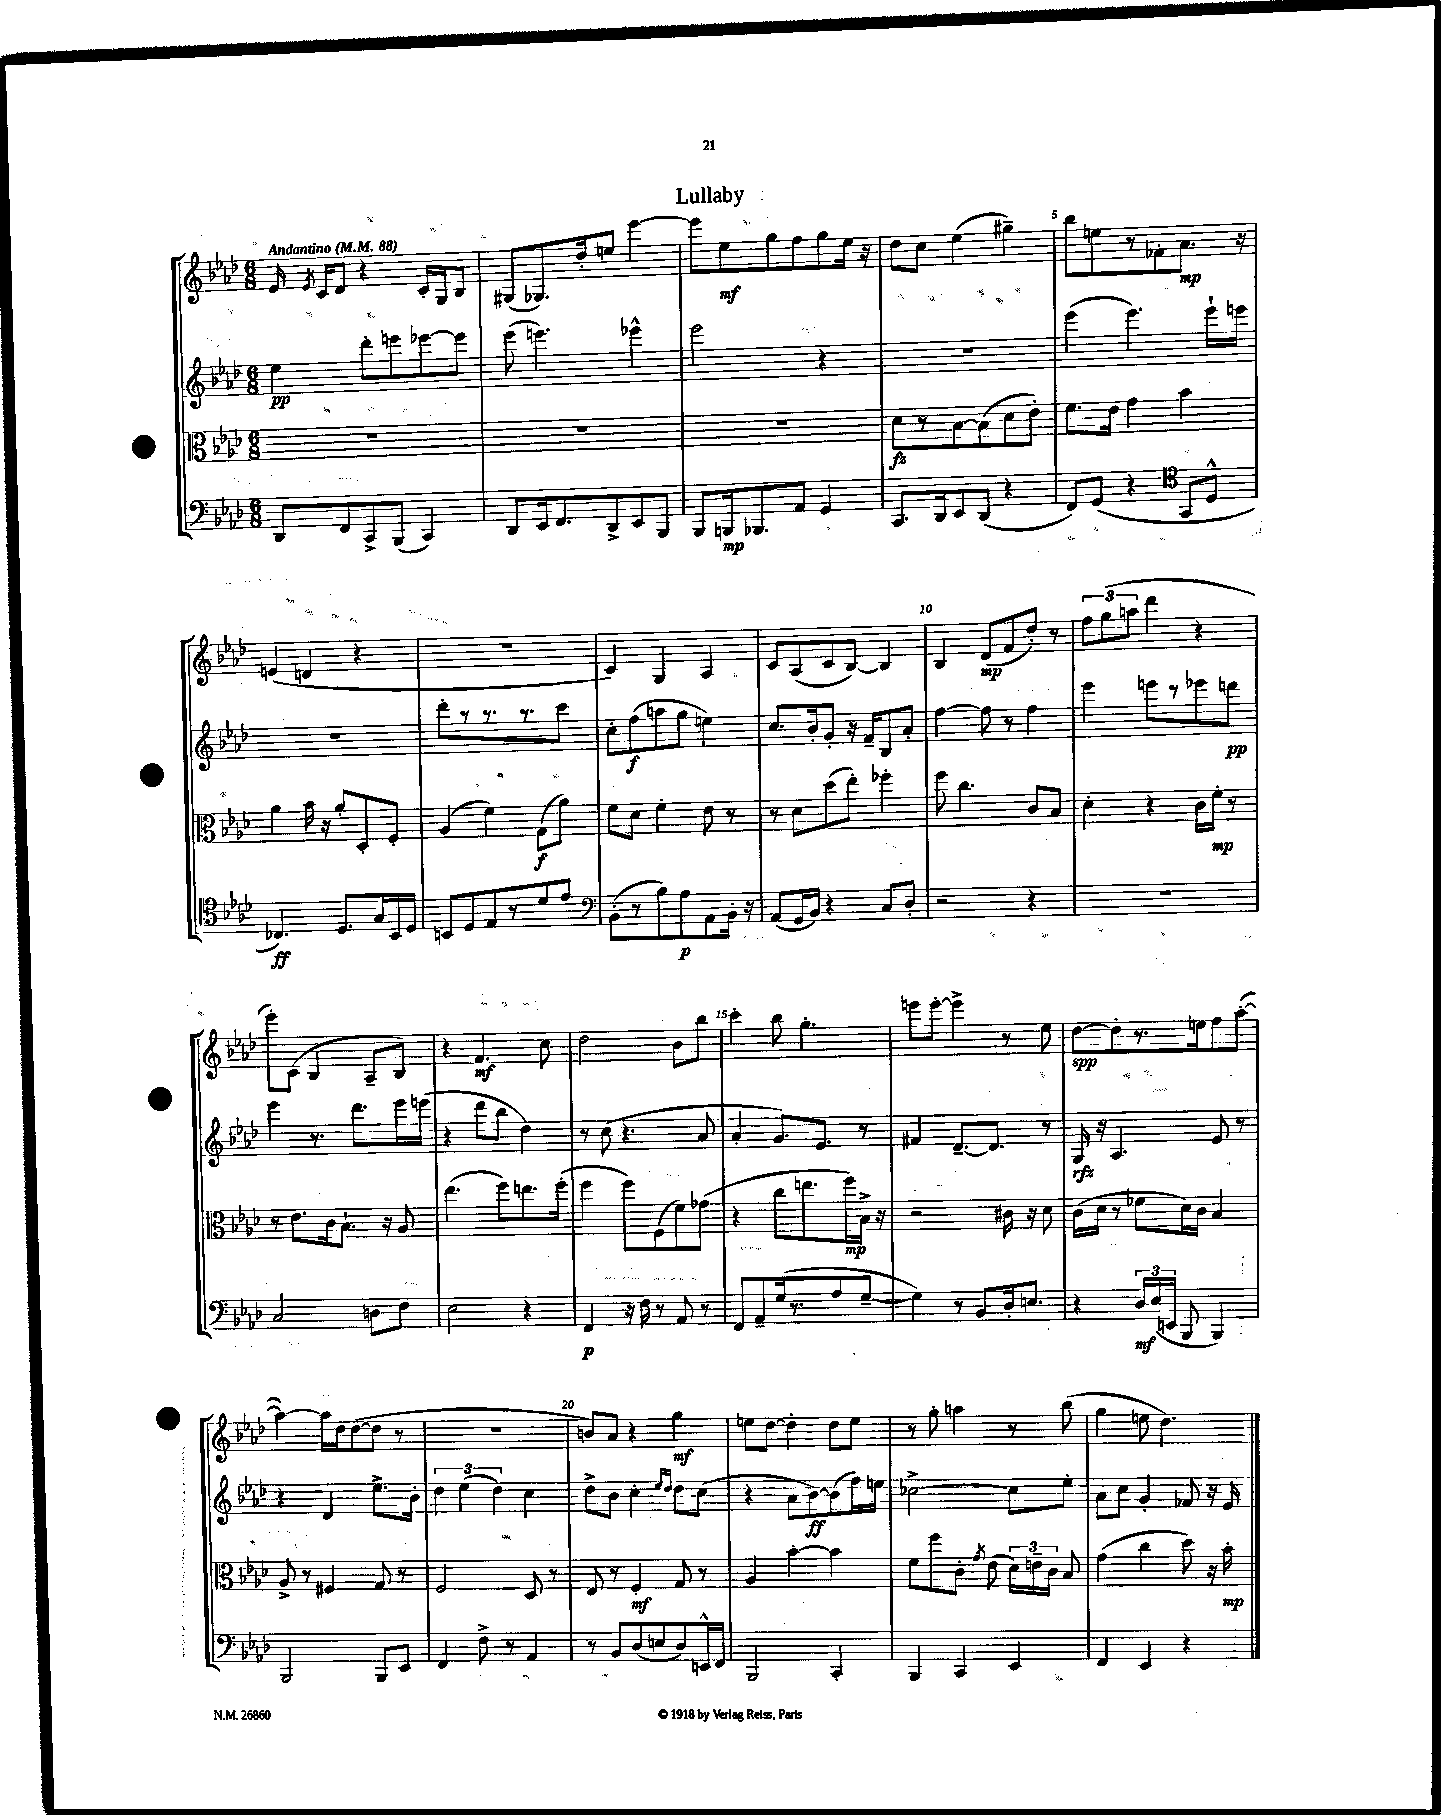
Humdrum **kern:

**kern	**kern	**kern	**kern
*staff4	*staff3	*staff2	*staff1
*clefF4	*clefC3	*clefG2	*clefG2
*k[b-e-a-d-]	*k[b-e-a-d-]	*k[b-e-a-d-]	*k[b-e-a-d-]
*M6/8	*M6/8	*M6/8	*M6/8
*MM88	*MM88	*MM88	*MM88
8DD-	2.r	4ee-	16e-
.	.	.	8qe-
.	.	.	16c
8FF	.	.	8d-
8CC^	.	8ddd-'	4r
(8BBB-	.	8eee	.
4CC)	.	[8eee-	16c'
.	.	.	16G
.	.	8eee-]	8B-
=	=	=	=
8DD-	2.r	(8eee-	(8G#
16EE-	.	4.eee)	8.G-)
8.FF	.	.	.
.	.	.	16dd-'
8DD-^	.	.	8ee
8EE-	.	4eee-^^	[4eee-
8BBB-	.	.	.
=	=	=	=
8BBB-	2.r	2eee-	8eee-]
16BBB	.	.	8ee-
8.BBB-	.	.	.
.	.	.	8gg
8AA-	.	.	8ff
4GG	.	4r	8gg
.	.	.	16ee-
.	.	.	16r
=	=	=	=
8.CC	8d-	2.r	8dd-
.	8r	.	8cc
16DD-	.	.	.
8EE-	[8B-	.	(4ee-
(8DD-	(8B-]	.	.
4r	8d-	.	4gg#~)
.	8e-')	.	.
=	=	=	=
8FF)	8.f	(4eee-	8bb-
(8GG	.	.	8ee
.	16e-	.	.
4r	4g	4.eee-)	8r
.	.	.	8f-'
*clefC4	*	*	*
8GG	4b-	.	8.a-
8D-^^	.	16eee-`	.
.	.	16eee	16r
=	=	=	=
4.C-)	4a-	2.r	(4e
.	16b-	.	4d
.	16r	.	.
8.D-	8a-'	.	.
.	8D-'	.	4r
16G	.	.	.
16BB-	8F'	.	.
16D-	.	.	.
=	=	=	=
8BB	(4A-	8ddd-'	2.r
8D-	.	8r	.
8E-	4f)	8.r	.
8r	.	.	.
.	.	8.r	.
8d-	(8G	.	.
8e-	8a-)	8ccc	.
=	=	=	=
*clefF4	*	*	*
(8BB-'	8f	8cc'	4c)
8r	8d-	(8ff	.
8B-)	4f'	8aa	4G
8A-	.	8gg	.
8AA-	8e-	4ee)	4A-
16BB-'	8r	.	.
16r	.	.	.
=	=	=	=
(8AA-	8r	8.cc	8c
16GG	8d-	.	(8A-
16BB-)	.	16b-'	.
4r	(8dd-	8g'	8c
.	8ee-')	16r	[8B-)
.	.	16f~	.
8C	4ff-'	8B-	4B-]
8D-'	.	8a-'	.
=	=	=	=
2r	8ff	[4ff	4B-
.	4.cc	.	.
.	.	8ff]	(8d-
.	.	8r	8f
4r	8c	4ff	8dd-')
.	8B-	.	8r
=	=	=	=
2.r	4d-'	4eee-	12ff
.	.	.	(12gg
.	.	.	12aa
.	4r	8eee	4ddd-
.	.	8r	.
.	16c	8eee-	4r
.	16f'	.	.
.	8r	8ddd	.
=	=	=	=
2C	8r	4eee-	8eee-')
.	8.e-	.	(8c
.	.	8.r	4B-
.	16c	.	.
.	8.B-`	.	.
.	.	8.ddd-	.
8D	.	.	8A-~
.	16r	.	.
8F	8A-	16eee-	8B-)
.	.	(16eee	.
=	=	=	=
2E-	(4.ee-	4r	4r
.	.	8ddd-	4.f
.	8ff)	8bb-	.
4r	8.ee	4dd-)	.
.	.	.	8cc
.	(16ff'	.	.
=	=	=	=
4FF	4ff	8r	2dd-
.	.	(8cc	.
16r	8ff)	4.r	.
16F	.	.	.
8r	(8F	.	.
8AA-	8f)	.	8b-
8r	(8g-	8a-	8bb-
=	=	=	=
8FF	4r	4a-'	4ccc'
8AA-~	.	.	.
(16G	8cc	8.g)	8bb-
8.r	.	.	.
.	8.ee	.	4.gg'
.	.	8.e-	.
8A-	.	.	.
.	16ff)	.	.
[8G~	16B-^	8r	.
.	16r	.	.
=	=	=	=
4G])	2r	4f#	8eee
.	.	.	[8eee'
8r	.	[8.d-~	4eee^]
8BB-	.	.	.
.	.	8.d-]	.
16D-'	16c#	.	8r
8.E	16r	.	.
.	8d-	8r	8ee-
=	=	=	=
4r	(16c	16G	[8dd-
.	16d-	16r	.
.	8r	4.A-	8dd-']
24D-	8f-	.	8.r
(24E-	.	.	.
24EE	.	.	.
8BBB-	16d-)	.	.
.	16c	.	16ee
4BBB-)	4B-	8e-	8ff
.	.	8r	([8aa-'
=	=	=	=
2BBB-	8A-^	4r	4aa-_)
.	8r	.	.
.	4F#	4d-	16aa-]
.	.	.	16dd-
.	.	.	([8dd-
8BBB-	8G	8.ee-^	8dd-]
8EE-	8r	.	8r
.	.	16b-'	.
=	=	=	=
4FF	2F	6dd-	2.r
.	.	(6ee-	.
8F^	.	.	.
.	.	6dd-)	.
8r	.	.	.
4AA-	8D-	4cc	.
.	8r	.	.
=	=	=	=
8r	8E-	8dd-^	8b)
8BB-	8r	8b-	8a-
(8D-	4F'	4cc'	4r
8E	.	.	.
.	.	16qqee-	.
.	.	16qqdd-	.
8D-)	8G	8dd-	4gg
16EE^^	8r	(8cc	.
16FF	.	.	.
=	=	=	=
2BBB-	4A-	4r	8ee
.	.	.	[8dd-
.	[4b-'	8a-	4dd-']
.	.	[8b-)	.
4CC'	4b-]	(8b-]	8dd-
.	.	16ff)	8ee
.	.	16ee	.
=	=	=	=
4BBB-	8f	[2cc-^	8r
.	8ff	.	8gg'
4CC	8c'	.	4aa
.	8qg	.	.
.	(8e-	.	.
4EE-	24d-)	8cc-]	8r
.	24e~	.	.
.	24c	.	.
.	8B-	8ee-'	(8bb-
=	=	=	=
4FF	(4g	8a-	4gg
.	.	8cc	.
4EE-	4cc	4g'	8ee
.	.	.	4.dd-)
4r	8dd-)	8f-	.
.	16r	16r	.
.	16b-'	16e-	.
==	==	==	==
*-	*-	*-	*-
